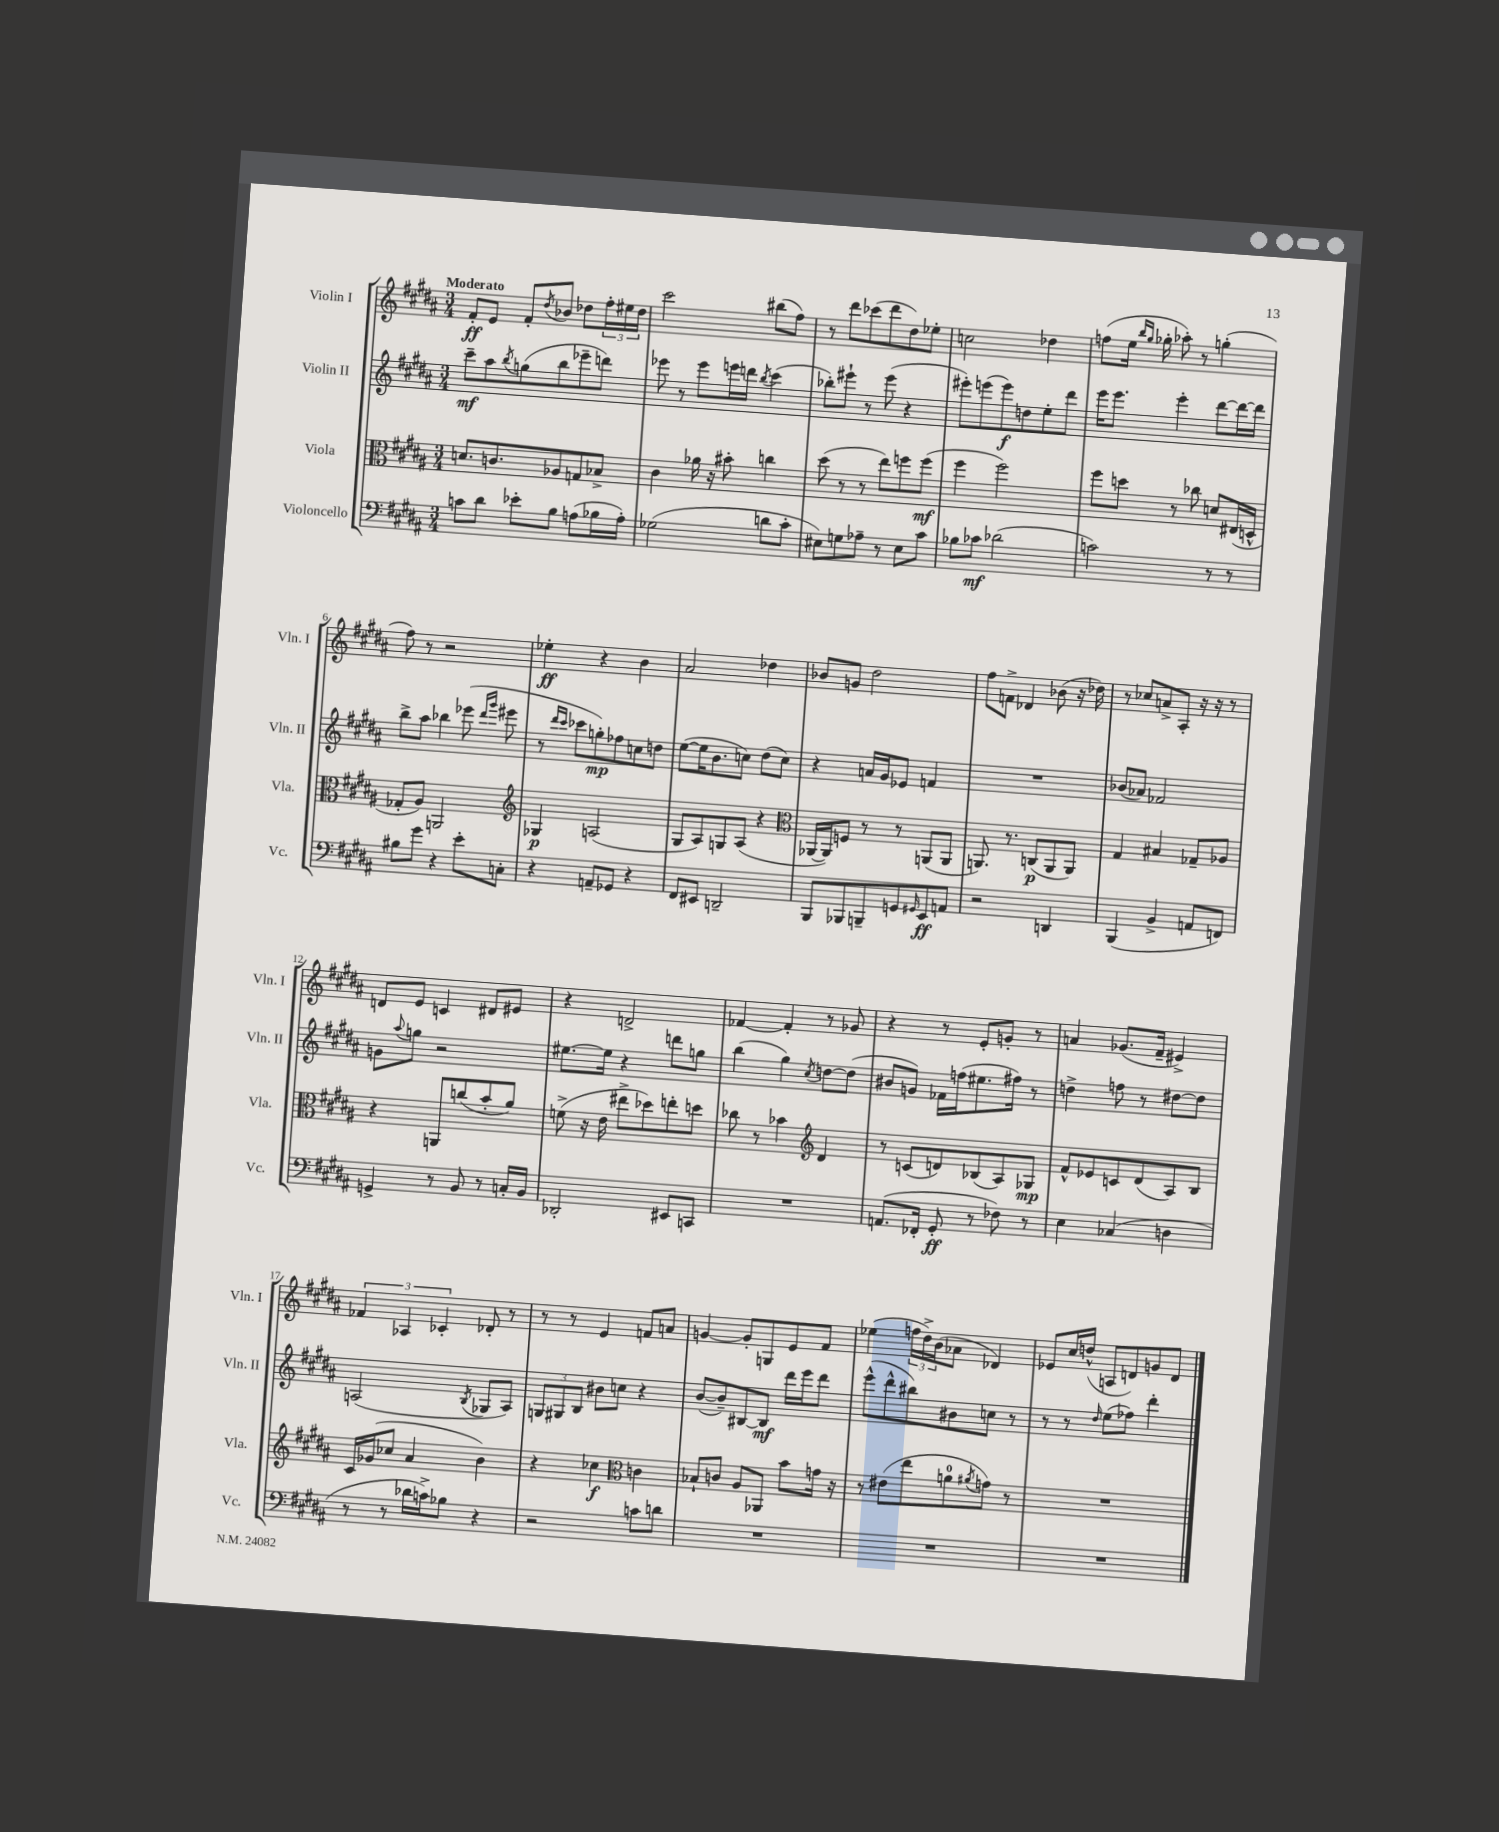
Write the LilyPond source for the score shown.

<<
\new StaffGroup <<
\new Staff = "s0" \with { instrumentName = "Violin I" shortInstrumentName = "Vln. I" } {
    \clef treble \key b \major \numericTimeSignature \time 3/4 \tempo "Moderato"
    fis'8-.\ff e'8 fis'8-. \acciaccatura { dis''8 } bes'8 des''8 \tuplet 3/2 { fis''16-. eis''16 des''16 } |
    cis'''2 bis''8( fis''8) |
    r8 dis'''8 ces'''8( dis'''8 dis''8) ees''8-. |
    c''2 des''4 |
    f''8( e''16 \grace { b''16 gis''16 } ges''16-. aes''8-.) r8 g''4-.( |
    fis''8) r8 r2 |
    ees''4-.\ff r4 b'4 |
    ais'2 des''4 |
    bes'8 g'8 dis''2 |
    fis''8 f'8-> des'4 bes'8( r16 des''16) |
    r8 ces''8 a'8-> ais8-. r16 r16 r8 |
    d'8 e'8 c'4 dis'8 eis'8 |
    r4 d'2-> |
    fes'4~ fes'4-. r8 ges'8 |
    r4 r8 e'8-. g'8-. r8 |
    a'4 ges'8.( fis'16-- eis'4->) |
    \tuplet 3/2 { fes'4 aes4 ces'4-. } des'8-. r8 |
    r8 r8 e'4 f'8 a'8 |
    g'4~ g'8-. g8 e'8 fis'8 |
    ees''4( \tuplet 3/2 { f''16 dis''16->) b'16( } aes'8 des'4) |
    ees'8 cis''16 d''16-^( a8 d'8) g'8 d'8 \bar "|." |
}
\new Staff = "s1" \with { instrumentName = "Violin II" shortInstrumentName = "Vln. II" } {
    \clef treble \key b \major \numericTimeSignature \time 3/4
    cis'''8--\mf ais''8 \acciaccatura { b''8 } g''8( b''8 ees'''8-- d'''8) |
    ees'''8 r8 ees'''8 e'''16 d'''16 \acciaccatura { b''8 } cis'''4( |
    bes''8-.) eis'''8-! r8 eis'''8( r4 |
    eis'''8-.) e'''8( e'''8\f) d''8 e''8-. dis'''8 |
    e'''16 e'''8. e'''4-. dis'''8~ dis'''16~ dis'''16 |
    b''8-> ais''8 bes''4 ees'''8( \grace { dis'''16 gis'''16 } eis'''8 |
    r8 \grace { dis'''16 cis'''16 } ces'''8 g''8-.\mp) fes''8 c''8 d''8 |
    e''8~( e''16 b'8. c''8) dis''8( c''8) |
    r4 a'16 gis'16 ees'8 f'4 |
    R2. |
    bes'8( aes'8) fes'2 |
    g'8 \appoggiatura { ais''8 } g''8 r2 |
    eis''8.~ eis''16 r4 d'''8 g''8 |
    b''4( gis''4) \acciaccatura { cis''8 } d''8~ d''8( |
    bis'8 g'8) fes'16 f''16( eis''8. fis''16) r8 |
    d''4-> f''8 r8 dis''8~ dis''8 |
    a2( \acciaccatura { b8 } ges8 a8) |
    \tuplet 3/2 { g8 gis8 b8 } bis'8 c''8 r4 |
    b'8~( b'8--) bis8~ bis8\mf dis'''16 e'''16 dis'''8 |
    e'''8-^( dis'''8-^ bis''8) bis'8 c''8 r8 |
    r8 r8 \grace { dis''16 } e''8( fes''8) dis'''4-. \bar "|." |
}
\new Staff = "s2" \with { instrumentName = "Viola" shortInstrumentName = "Vla." } {
    \clef alto \key b \major \numericTimeSignature \time 3/4
    d'8. c'8. aes8 g8 bes8-> |
    cis'4 aes'16 r16 bis'8-. c''4 |
    dis''8( r8 r8 e''8) f''8 f''8\mf( |
    fis''4 fis''2) |
    fis''8 d''8 r8 ces''8 d'8 eis16( d16-^ |
    ges8-. ais8) a,2 |
    \clef treble ges4\p a2( |
    gis8 ais8) g8 ais8( r4 |
    \clef alto aes,16~ aes,16) f8 r8 r8 a,8( a,8 |
    a,8.) r8. c8\p( a,8 a,8) |
    gis4 bis4 ges8-- aes8 |
    r4 a,8 c''8( b'8-. ais'8) |
    f'8->( r16 e'16 eis''8-> des''8) e''8-. d''8 |
    ces''8 r8 bes'4 \clef treble dis'4 |
    r8 c'8( d'8) bes8( ais8) ges8\mp |
    fis'8-^ ees'8 c'8 dis'8( ais8) b8 |
    cis'16 ges'16( ces''8 ais'4 b'4) |
    r4 ces''4\f \clef alto c'4 |
    bes8-! c'8 ais8 aes,8 b'8 g'16 r16 |
    r8 eis'8( e''8 a'8-0 \acciaccatura { ais'8 } g'8) r8 |
    R2. \bar "|." |
}
\new Staff = "s3" \with { instrumentName = "Violoncello" shortInstrumentName = "Vc." } {
    \clef bass \key b \major \numericTimeSignature \time 3/4
    c'8 dis'8 ees'8-. b8 a8( bes16 a16-.) |
    ges2( d'8 cis'8-. |
    eis8) g8 aes8-- r8 eis8 cis'8 |
    bes8 ces'8\mf des'2( |
    c'2) r8 r8 |
    bis8 gis'8 r4 e'8-. c8-. |
    r4 a,8-- ges,8 r4 |
    fis,8 eis,8 d,2-- |
    b,,8 bes,,8 b,,8-- g,8 \grace { gis,16 } e,8\ff a,8 |
    r2 d,4 |
    b,,4( b,4-> a,8 f,8) |
    g,4-> r8 b,8 r8 c16-. b,16 |
    des,2-. eis,8 c,8 |
    R2. |
    a,8.( fes,16-. gis,8-.\ff r8 fes8) r8 |
    e4 ces4( d4 |
    r8 r8 des'16 c'16->) bes8 r4 |
    r2 c'8 d'8 |
    R2. |
    R2. |
    R2. \bar "|." |
}
>>
>>
